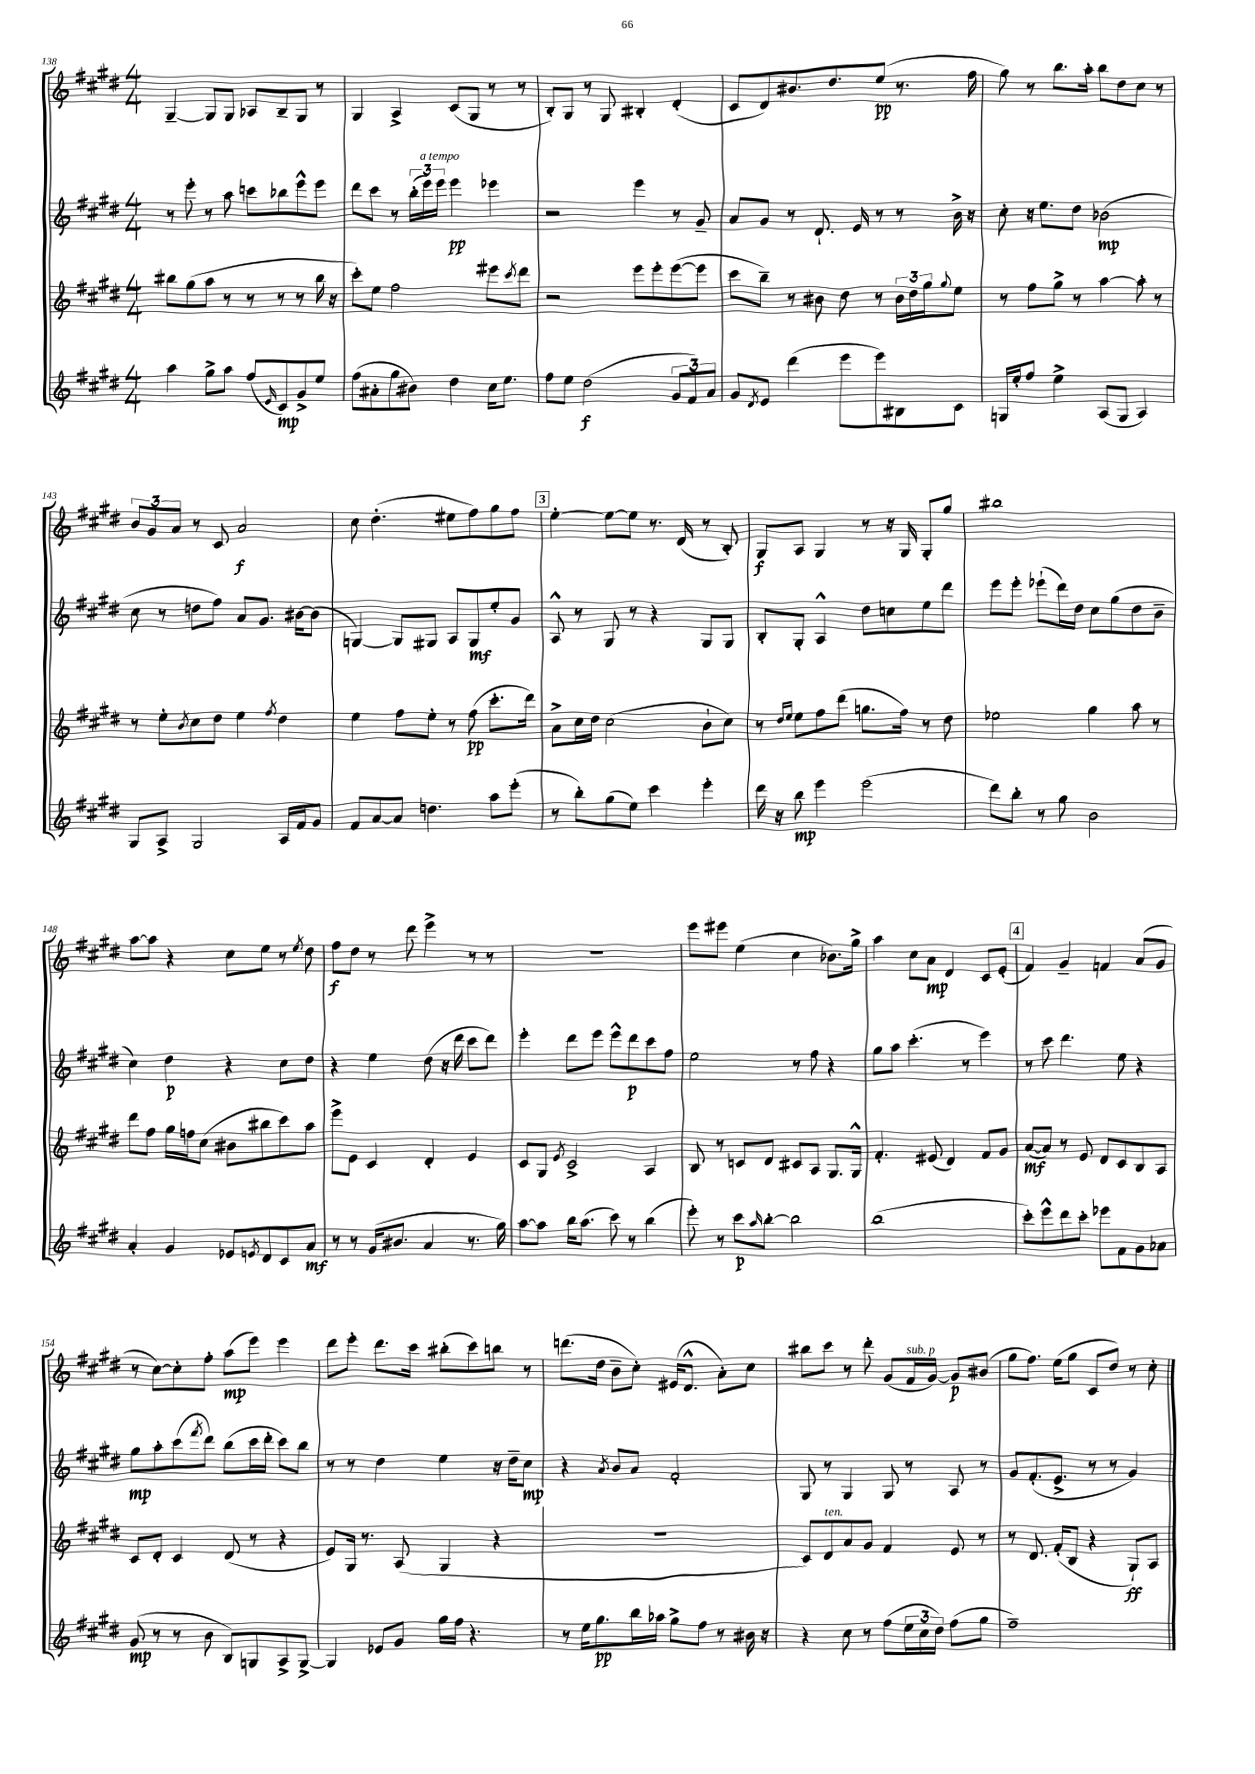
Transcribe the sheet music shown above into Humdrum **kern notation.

**kern	**kern	**kern	**kern
*staff4	*staff3	*staff2	*staff1
*clefG2	*clefG2	*clefG2	*clefG2
*k[f#c#g#d#]	*k[f#c#g#d#]	*k[f#c#g#d#]	*k[f#c#g#d#]
*M4/4	*M4/4	*M4/4	*M4/4
4aa	8bb#	8r	[4G#~
.	(8gg#	8eee'	.
8gg#^	8aa	8r	8G#]
8aa	8r	8aa	8G#
(8ff#	8r	8ccc	8A-
16qqe	.	.	.
8c#)	8r	8bb-	8B~
8g#^	8r	8eee^^	8G#
8ee	16bb#	8eee	8r
.	16r	.	.
=	=	=	=
(8ff#	8ccc#')	8ddd#	4G#
8a#'	8ee	8ccc#	.
8gg#	2ff#	8r	4A^
8b#)	.	(24bb'	.
.	.	24eee)	.
.	.	24eee	.
4dd#	.	4eee	(8c#
.	.	.	8G#
16cc#	8eee#	4eee-	8r
8.ee	.	.	.
.	8qccc#	.	.
.	8ddd#	.	8r
=	=	=	=
8ff#	2r	2r	8B')
8ee	.	.	8G#
(2dd#	.	.	8r
.	.	.	8G#
.	8eee	4eee	4B#'
.	8eee'	.	.
12g#	([8eee	8r	(4d#'
12f#)	.	.	.
.	8eee]	8g#~	.
12a	.	.	.
=	=	=	=
8g#	8ccc#	8a	8c#
8qd#	.	.	.
8e	8bb~)	8g#	8d#)
(4ddd#	8r	8r	8.b#
.	8b#	8.d#`	.
.	.	.	8.dd#
8eee	8dd#	.	.
.	.	16e	.
8eee)	8r	8r	(8ee
8B#	24b#	8r	8.r
.	24dd#	.	.
.	24gg#	.	.
.	8qqgg#	.	.
8c#	8ee	16b^	.
.	.	16r	16ff#
=	=	=	=
16G	8r	8cc#'	8gg#)
16ee'	.	.	.
8ff#	8ff#	16r	8r
.	.	8.ee	.
4ee^	8gg#^	.	8.bb
.	8r	8dd#	.
.	.	.	16aa'
(8A	[4aa	(2b-	8bb
8G	.	.	8dd#
4A)	8aa']	.	8cc#
.	8r	.	8r
=	=	=	=
8G#	8r	8cc#	12b
.	.	.	12g#
8A^	8ee'	8r	.
.	.	.	12a
.	8qb	.	.
2G#	8cc#	8dd	8r
.	8dd#	8ff#)	8c#
.	4ee	8a	2a
.	.	8.g#	.
.	8qff#	.	.
16A	4dd#	.	.
16f#	.	[16b#	.
8g#	.	(8b#]	.
=	=	=	=
8f#	4ee	[4G)	8cc#
[8a	.	.	(4.dd#'
8a]	8ff#	8G]	.
4.dd	8ee'	8G#	.
.	8r	8A	8ee#
.	(8ff#	8G#	8ff#)
8aa	8.ccc#'	8ee'	8gg#
(8eee'	.	8g#	8ff#
.	16ddd#)	.	.
=	=	=	=
8r	8a^	8A^^	[4ee'
8bb')	16cc#	8r	.
.	16dd#	.	.
(8gg#	(2cc#	8G#	8ee_
8ee)	.	8r	8ee]
4ccc#	.	4r	8.r
.	.	.	(16d#
4eee'	8b`	8G#	8r
.	8cc#)	8G#	8B')
=	=	=	=
16ddd#	8r	8B'	8G#
16r	.	.	.
.	16qqdd#	.	.
.	16qqee	.	.
8bb	8ee	8G#'	8A
4eee	8ff#	4A^^	4G#
.	(8ddd#	.	.
(2eee	8.gg	8dd#	8r
.	.	8cc	16r
.	16ff#)	.	16G#
.	8r	8ee	8G#'
.	8dd#	8ddd#	8gg#
=	=	=	=
8ddd#)	2ee-	8eee	1bb#
8bb'	.	8eee'	.
8r	.	(8eee-`	.
8gg#	.	16ddd#)	.
.	.	16dd#	.
2b	4gg#	8cc#	.
.	.	(8gg#	.
.	8aa	8dd#	.
.	8r	8b~	.
=	=	=	=
4a'	8ddd#	4cc#)	[8aa
.	8ff#	.	8aa]
4g#	16gg#	4dd#	4r
.	16ff	.	.
.	(8cc#	.	.
8e-	8b#	4r	8cc#
8qe	.	.	.
8d#	8bb#	.	8ee
8c#	8ccc#)	8cc#	8r
.	.	.	8qee
8a	8aa	8dd#	8dd#
=	=	=	=
8r	8eee^	4r	8ff#
8r	8e	.	8dd#
(16g#	4c#	4ee	8r
8.b#	.	.	.
.	.	.	8ddd#
4a	4d#'	(8dd#	4eee^
.	.	16r	.
.	.	16ddd#	.
8.r	4e	8ccc#	8r
.	.	8ddd#)	8r
16gg#)	.	.	.
=	=	=	=
[8aa	8c#	4eee'	1r
8aa]	8G#	.	.
.	8qe	.	.
16bb	2c#^	8ddd#	.
(8.aa	.	.	.
.	.	8eee	.
8ccc#)	.	8eee^^	.
8r	.	8ddd#	.
(4bb	4A	8ccc#	.
.	.	8ff#	.
=	=	=	=
8eee')	8B	2ee	8eee
8r	8r	.	8eee#
8ccc#	8c	.	(4ee
16qqaa	.	.	.
[8bb'	8d#	.	.
2bb]	8c#	8r	4cc#
.	8A	8ff#	.
.	8.G#	4r	8.b-)
.	16G#^^	.	16gg#^
=	=	=	=
(1bb	4.f#'	8gg#	4aa
.	.	8aa	.
.	.	(4.ccc#'	8cc#
.	(8e#	.	8a
.	4d#)	.	4d#
.	.	8r	.
.	8f#	4eee)	8c#
.	8g#	.	(8e'
=	=	=	=
8ccc#')	([8a	8r	4f#)
8eee^^	8a])	8ccc#	.
8ddd#	8r	4.ddd#	4g#~
8ccc#'	8e	.	.
8eee-	8d#	.	4f
8f#	8c#	8ee	.
8g#	8B	4r	(8a
8a-	8A	.	8g#
=	=	=	=
(8g#	8c#	8gg#	8r
8r	8d#'	8aa'	[8cc#)
8r	4c#	(8ccc#	8cc#']
.	.	8qfff#	.
8b	.	8ddd#)	8ff#'
8B)	(8d#	(8bb	(8aa
8G	8r	16ccc#	8eee)
.	.	16ddd#'	.
8A^	4r	8ccc#)	4eee
[8G^	.	8bb	.
=	=	=	=
4G]	8e)	8r	8ddd#
.	16G#	8r	8eee'
.	8.r	.	.
8e-	.	4dd#	8.ddd#
8g#	(8A	.	.
.	.	.	16ccc#
16gg#	4G#	4ee	(8bb#'
16ff#	.	.	.
4.r	.	.	8ccc#)
.	4r	16r	8bb
.	.	16dd#~	.
.	.	8cc#	8r
=	=	=	=
8r	1r	4r	(8.ddd
16ee	.	.	.
8.gg#	.	.	16dd#
.	.	8qa	.
.	.	8b	8b~
16bb	.	8a	8cc#')
16aa-	.	.	.
8gg#^	.	2f#'	(16e#
.	.	.	8.d#^^
8ff#	.	.	.
8r	.	.	8a')
16b#	.	.	8cc#
16r	.	.	.
=	=	=	=
4r	8c#)	8G#	8bb#
.	8d#	8r	8ccc#
8cc#	8a	4G#	8r
8r	8g#	.	8ddd#'
(8ff#	4f#	8G#	(8g#
24ee	.	8r	16f#
24cc#	.	.	.
.	.	.	[16g#)
24dd#)	.	.	.
(8ff#	8e	8A	8g#]
8gg#	8r	8r	(8b#
=	=	=	=
1ff#~)	8r	8g#	8gg#
.	8.d#	(8.f#'	8.ff#)
.	(16f#'	8.e^	(16ee
.	8B	.	8gg#
.	4r	8r	8c#
.	.	8r	8dd#)
.	8G#`)	4g#)	8r
.	8A	.	8cc#'
==	==	==	==
*-	*-	*-	*-
